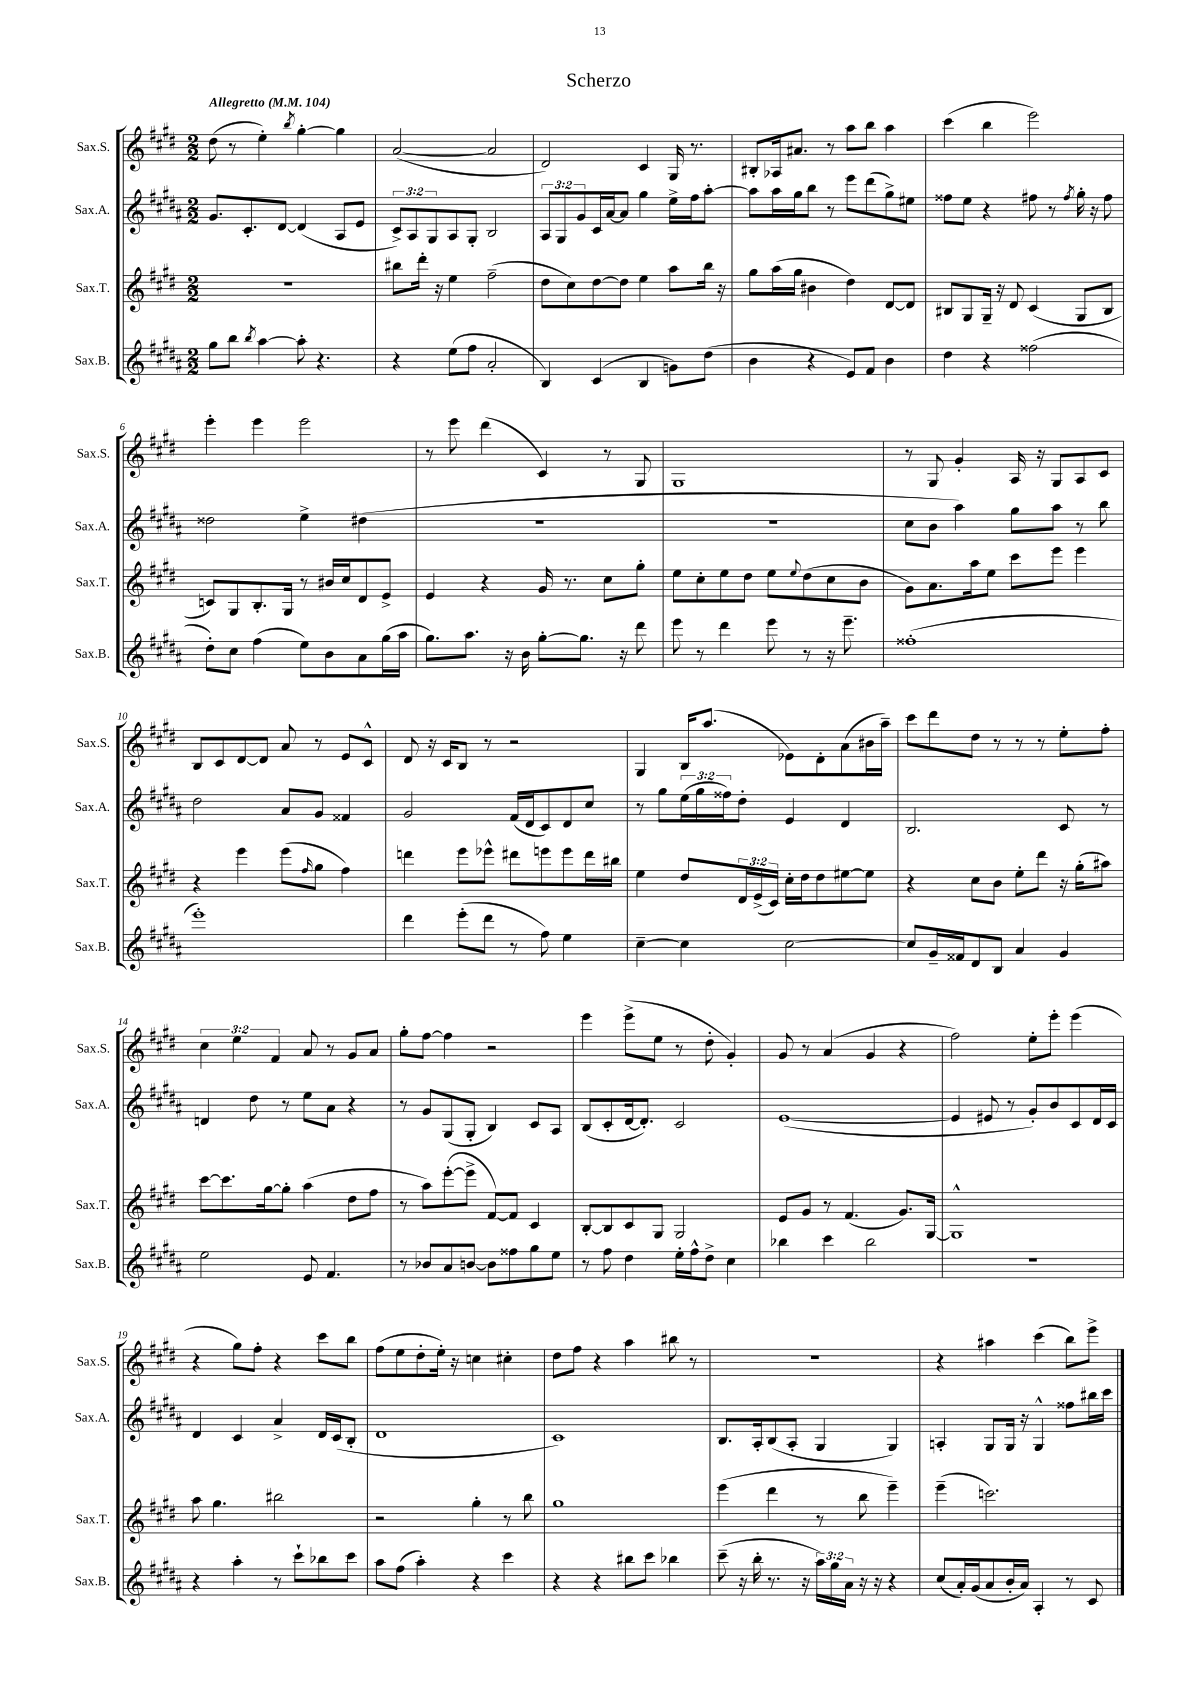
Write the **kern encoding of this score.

**kern	**kern	**kern	**kern
*staff4	*staff3	*staff2	*staff1
*clefG2	*clefG2	*clefG2	*clefG2
*k[f#c#g#d#a#]	*k[f#c#g#d#]	*k[f#c#g#d#a#]	*k[f#c#g#d#]
*M2/2	*M2/2	*M2/2	*M2/2
*MM104	*MM104	*MM104	*MM104
8gg#	1r	8.g#	(8dd#
8bb	.	.	8r
.	.	8.c#'	.
8qbb	.	.	.
[4aa#	.	.	4ee')
.	.	[8d#	.
.	.	.	8qbb
8aa#']	.	(4d#]	[4gg#'
4.r	.	.	.
.	.	8A#	4gg#]
.	.	8e	.
=	=	=	=
4r	8bb#	12c#^)	([2a
.	.	12A#	.
.	16ddd#'	.	.
.	.	12G#	.
.	16r	.	.
(8ee	4ee	8A#	.
8ff#	.	8G#'	.
2a#'	(2ff#~	2B	2a]
=	=	=	=
4B)	8dd#	12A#	2d#)
.	.	12G#	.
.	8cc#)	.	.
.	.	12g#	.
(4c#	[8dd#	16c#	.
.	.	[16a#	.
.	8dd#]	8a#]	.
4B	4ee	4gg#	4c#
8g)	8aa	16ee^	16G#
.	.	16ff#	8.r
(8dd#	16bb	[8aa#'	.
.	16r	.	.
=	=	=	=
4b	8gg#	8aa#]	8B#'
.	(16aa	16aa#	16A-
.	16gg#	16gg#	8.a#
4r	4b#	8bb	.
.	.	8r	8r
8e)	4dd#)	8eee	8aa
8f#	.	(8ddd#	8bb
4b	[8d#	8gg#^)	4aa
.	8d#]	8ee#	.
=	=	=	=
4dd#	8B#	8ff##	(4ccc#
.	8G#	8ee	.
4r	16G#~	4r	4bb
.	16r	.	.
.	8d#	.	.
(2ff##	(4c#	8ff#	2eee)
.	.	8r	.
.	.	8qff#	.
.	8G#	16gg#'	.
.	.	16r	.
.	8B#	8ff#	.
=	=	=	=
8dd#')	8c)	2dd##	4eee'
8cc#	8G#	.	.
(4ff#	8.B'	.	4eee
.	16G#	.	.
8ee)	8r	4ee^	2eee
8b	16b#	.	.
.	16cc#	.	.
8a#	8d#	(4dd#	.
(16gg#	8e^	.	.
16aa#	.	.	.
=	=	=	=
8.gg#)	4e	1r	8r
.	.	.	8eee
8.aa#	.	.	.
.	4r	.	(4ddd#
16r	.	.	.
16b	.	.	.
[8gg#'	16g#	.	4c#)
.	8.r	.	.
8.gg#]	.	.	.
.	8cc#	.	8r
16r	.	.	.
8ddd#	8gg#'	.	8G#
=	=	=	=
8eee	8ee	1r	1G#
8r	8cc#'	.	.
4ddd#	8ee	.	.
.	8dd#	.	.
8eee	8ee	.	.
.	8qqee	.	.
8r	(8dd#	.	.
16r	8cc#	.	.
8.eee~	.	.	.
.	8b	.	.
=	=	=	=
(1ff##'	8g#)	8cc#	8r
.	8.a	8b	8G#
.	.	4aa#)	4g#'
.	16aa	.	.
.	8ee	.	.
.	8ccc#	8gg#	16A
.	.	.	16r
.	8eee	8aa#	8G#
.	4eee	8r	8A
.	.	8bb	8c#
=	=	=	=
1eee')	4r	2dd#	8B
.	.	.	8c#
.	4eee	.	[8d#
.	.	.	8d#]
.	(8eee	8a#	8a
.	16qqff#	.	.
.	8gg#	8g#	8r
.	4ff#)	4f##	8e
.	.	.	8c#^^
=	=	=	=
4ddd#	4ddd	2g#	8d#
.	.	.	16r
.	.	.	16c#
(8eee'	8eee	.	8B
8ddd#	8eee-^^	.	8r
8r	8ddd#	(16f#	2r
.	.	16d#	.
8ff#)	8eee	8c#)	.
4ee	8eee	8d#	.
.	16ddd#	8cc#	.
.	16bb#	.	.
=	=	=	=
[4cc#~	4ee	8r	4G#
.	.	8gg#	.
4cc#]	8dd#	(24ee	16B
.	.	24gg#	.
.	.	.	(8.aa
.	.	24ff##)	.
.	24d#	8dd#'	.
.	(24e^	.	.
.	24c#)	.	.
[2cc#	16cc#'	4e	8e-)
.	16dd#	.	.
.	8dd#	.	8d#'
.	[8ee#	4d#	(8a
.	8ee#]	.	16b#
.	.	.	16aa~)
=	=	=	=
8cc#]	4r	2.B	8ccc#
16g#~	.	.	8ddd#
16f##	.	.	.
8d#	8cc#	.	8dd#
8B	8b	.	8r
4a#	8ee'	.	8r
.	8ddd#	.	8r
4g#	16r	8c#	8ee'
.	(16gg#'	.	.
.	8aa#)	8r	8ff#'
=	=	=	=
2ee	[8ccc#	4d	6cc#
.	8.ccc#]	.	.
.	.	.	6ee
.	.	8dd#	.
.	[16gg#	.	.
.	.	.	6f#
.	8gg#']	8r	.
8e	(4aa	8ee	8a
4.f#	.	8a#	8r
.	8dd#	4r	8g#
.	8ff#	.	8a
=	=	=	=
8r	8r	8r	8gg#'
8b-	8aa)	8g#	[8ff#
8a#	([8eee'	(8G#	4ff#]
[8b	8eee^]	8G#'	.
8b]	[8f#)	4B)	2r
8ff##	8f#]	.	.
8gg#	4c#	8c#	.
8ee	.	8A#	.
=	=	=	=
8r	[8B'	(8B	4eee
8ff#	8B]	8c#'	.
4dd#	8c#	[16d#	(8eee^
.	.	8.d#'])	.
.	8G#	.	8ee
16ee'	2G#	2c#	8r
16ff#^^	.	.	.
8dd#^	.	.	8dd#'
4cc#	.	.	4g#')
=	=	=	=
4bb-	8e	([1e	8g#
.	8g#	.	8r
4ccc#	8r	.	(4a
.	(4.f#	.	.
2bb-	.	.	4g#
.	8.g#)	.	4r
.	[16G#	.	.
=	=	=	=
1r	1G#^^]	4e]	2ff#)
.	.	8e#	.
.	.	8r	.
.	.	8g#')	8ee'
.	.	8b	8eee'
.	.	8c#	(4eee
.	.	16d#	.
.	.	16c#	.
=	=	=	=
4r	8aa	4d#	4r
.	4.gg#	.	.
4aa#'	.	4c#	8gg#)
.	.	.	8ff#'
8r	2bb#	4a#^	4r
8ccc#`	.	.	.
8bb-	.	16d#	8ccc#
.	.	(16c#	.
8ccc#	.	8B'	8bb
=	=	=	=
8aa#	2r	1d#	(8ff#
(8ff#	.	.	8ee
4aa#')	.	.	8dd#'
.	.	.	16ee')
.	.	.	16r
4r	4gg#'	.	4cc
4ccc#	8r	.	4cc#'
.	8bb	.	.
=	=	=	=
4r	1gg#	1c#)	8dd#
.	.	.	8ff#
4r	.	.	4r
8bb#	.	.	4aa
8ccc#	.	.	.
4bb-	.	.	8bb#
.	.	.	8r
=	=	=	=
(8ccc#~	(4eee	8.B	1r
16r	.	.	.
16bb'	.	16A#'	.
8.r	4ddd#	(8B	.
.	.	8A#'	.
16r	.	.	.
24aa#)	8r	4G#	.
24gg#	.	.	.
24a#	.	.	.
16r	8bb	.	.
16r	.	.	.
4r	4eee~)	4G#)	.
=	=	=	=
(8cc#	(4eee~	4A'	4r
16a#')	.	.	.
(16g#	.	.	.
8a#	2.ccc)	8G#	4aa#
16b'	.	16G#	.
16a#)	.	16r	.
4A#'	.	4G#^^	(4ccc#
8r	.	8ff##	8bb)
8c#	.	16bb#	8eee^
.	.	16ccc#	.
==	==	==	==
*-	*-	*-	*-
